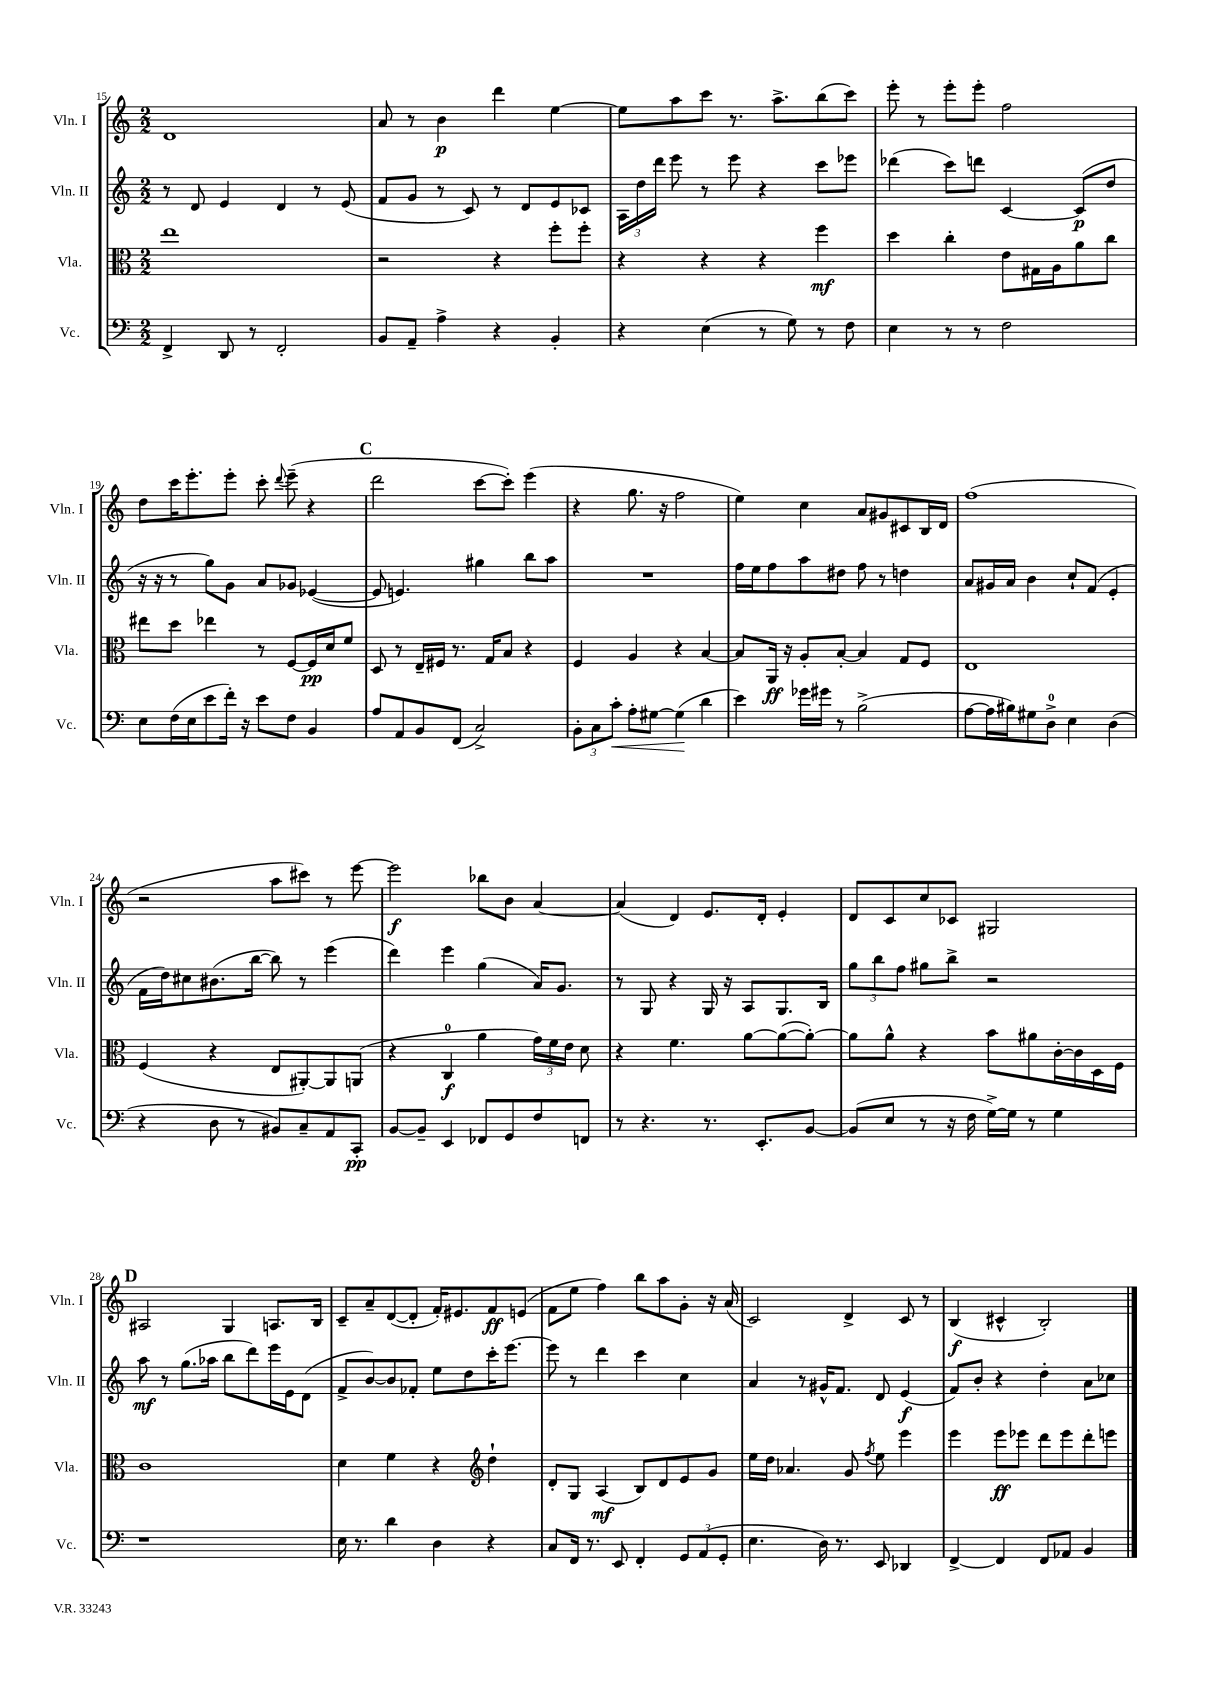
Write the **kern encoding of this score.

**kern	**kern	**kern	**kern
*staff4	*staff3	*staff2	*staff1
*clefF4	*clefC3	*clefG2	*clefG2
*k[]	*k[]	*k[]	*k[]
*M2/2	*M2/2	*M2/2	*M2/2
4FF^	1ee	8r	1d
.	.	8d	.
8DD	.	4e	.
8r	.	.	.
2FF'	.	4d	.
.	.	8r	.
.	.	(8e	.
=	=	=	=
8BB	2r	8f	8a
8AA~	.	8g	8r
4A^	.	8r	4b
.	.	8c)	.
4r	4r	8r	4ddd
.	.	8d	.
4BB'	8ff'	8e	[4ee
.	8ff'	8c-	.
=	=	=	=
4r	4r	24A	8ee]
.	.	24dd	.
.	.	24ddd	.
.	.	8eee	8aa
(4E	4r	8r	8ccc
.	.	8eee	8.r
8r	4r	4r	.
.	.	.	8.aa^
8G)	.	.	.
8r	4ff	8ccc	(8bb
8F	.	8eee-	8ccc)
=	=	=	=
4E	4dd	(4ddd-	8eee'
.	.	.	8r
8r	4cc'	8ccc)	8eee'
8r	.	8ddd	8eee'
2F	8e	[4c	2ff
.	16G#	.	.
.	16A	.	.
.	8a	(8c]	.
.	8cc	8dd	.
=	=	=	=
8E	8ee#	16r	8dd
.	.	16r	.
(16F	8dd	8r	16ccc
16E	.	.	8.eee'
8e	4ee-	8gg)	.
16f')	.	8g	8eee'
16r	.	.	.
8e	8r	8a	8ccc'
.	.	.	8qqddd
8F	[8F	8g-	(8eee~
4BB	16F]	([4e-	4r
.	16d	.	.
.	8f	.	.
=	=	=	=
8A	8D	8e-]	2ddd
8AA	8r	4.e)	.
8BB	16E~	.	.
.	16F#	.	.
(8FF	8.r	.	.
2C^)	.	4gg#	[8ccc
.	16G	.	.
.	8B	.	8ccc'])
.	4r	8bb	(4eee
.	.	8aa	.
=	=	=	=
12BB'	4F	1r	4r
12C	.	.	.
12c'	.	.	.
8A'	4A	.	8.gg
[8G#	.	.	.
.	.	.	16r
(4G#]	4r	.	2ff
4d	[4B	.	.
=	=	=	=
4e)	8B]	16ff	4ee)
.	.	16ee	.
.	16AA	8ff	.
.	16r	.	.
16g-	8A'	8aa	4cc
16g#	.	.	.
8r	[8B'	8dd#	.
(2B^	4B]	8ff	8a
.	.	8r	8g#
.	8G	4dd	8c#
.	8F	.	16B
.	.	.	16d
=	=	=	=
[8A	1E	8a	(1ff
16A]	.	16g#	.
16B#)	.	16a	.
8G#	.	4b	.
8D^	.	.	.
4E	.	8cc`	.
.	.	(8f	.
(4D	.	4e'	.
=	=	=	=
4r	(4F	16f	2r
.	.	16dd)	.
.	.	8cc#	.
8D	4r	(8.b#	.
8r	.	.	.
.	.	[16bb	.
8BB#)	8E	8bb])	8aa
8C~	[8AA#')	8r	8ccc#)
8AA	8AA#]	(4eee	8r
8CC'	(8AA	.	[8eee
=	=	=	=
[8BB	4r	4ddd)	2eee]
8BB~]	.	.	.
4EE	4C	4eee	.
8FF-	4a	(4gg	8bb-
8GG	.	.	8b
8F	24g)	16a)	[4a
.	24f	.	.
.	.	8.g	.
.	24e	.	.
8FF	8d	.	.
=	=	=	=
8r	4r	8r	(4a]
4.r	.	8G	.
.	4.f	4r	4d)
8.r	.	16G	8.e
.	.	16r	.
.	[8a	8A	.
8.EE'	.	.	16d'
.	(8a_	8.G	4e'
[8BB	8a'_)	.	.
.	.	16B	.
=	=	=	=
(8BB]	8a]	12gg	8d
.	.	12bb	.
8E	8a^^	.	8c
.	.	12ff	.
8r	4r	8gg#	8cc
16r	.	8bb^	8c-
16F	.	.	.
[16G^)	8b	2r	2G#
16G]	.	.	.
8r	8a#	.	.
4G	[16c'	.	.
.	16c]	.	.
.	16D	.	.
.	16F	.	.
=	=	=	=
1r	1c	8aa	2A#
.	.	8r	.
.	.	(8.gg	.
.	.	16aa-	.
.	.	8bb	4G
.	.	8ddd)	.
.	.	16eee	8.A
.	.	16e	.
.	.	(8d	.
.	.	.	16B
=	=	=	=
16E	4d	8f^	8c~
8.r	.	.	.
.	.	[8b)	8a~
4d	4f	8b]	([8d
.	.	8f-'	8d']
4D	4r	8ee	16f')
.	.	.	8.e#
.	.	8dd	.
*	*clefG2	*	*
4r	4dd`	16ccc'	8f
.	.	[8.eee	.
.	.	.	(8e
=	=	=	=
8C	8d'	8eee]	8f
16FF	8G	8r	8ee
8.r	.	.	.
.	(4A	4ddd	4ff)
8EE	.	.	.
4FF'	8B)	4ccc	8bb
.	8d	.	8aa
12GG	8e	4cc	8g'
(12AA	.	.	.
.	8g	.	16r
12GG'	.	.	.
.	.	.	(16a
=	=	=	=
4.E	16ee	4a	2c)
.	16dd	.	.
.	4.a-	.	.
.	.	8r	.
16D)	.	16g#^^	.
8.r	.	8.f	.
.	8g	.	4d^
.	8qff	.	.
8EE	8ee	8d	.
4DD-	4eee	(4e	8c
.	.	.	8r
=	=	=	=
[4FF^	4eee	8f)	(4B
.	.	8b'	.
4FF]	8eee	4r	4c#^^
.	8eee-	.	.
8FF	8ddd	4dd'	2B')
8AA-	8eee-	.	.
4BB	8ddd'	8a	.
.	8eee	8cc-	.
==	==	==	==
*-	*-	*-	*-
